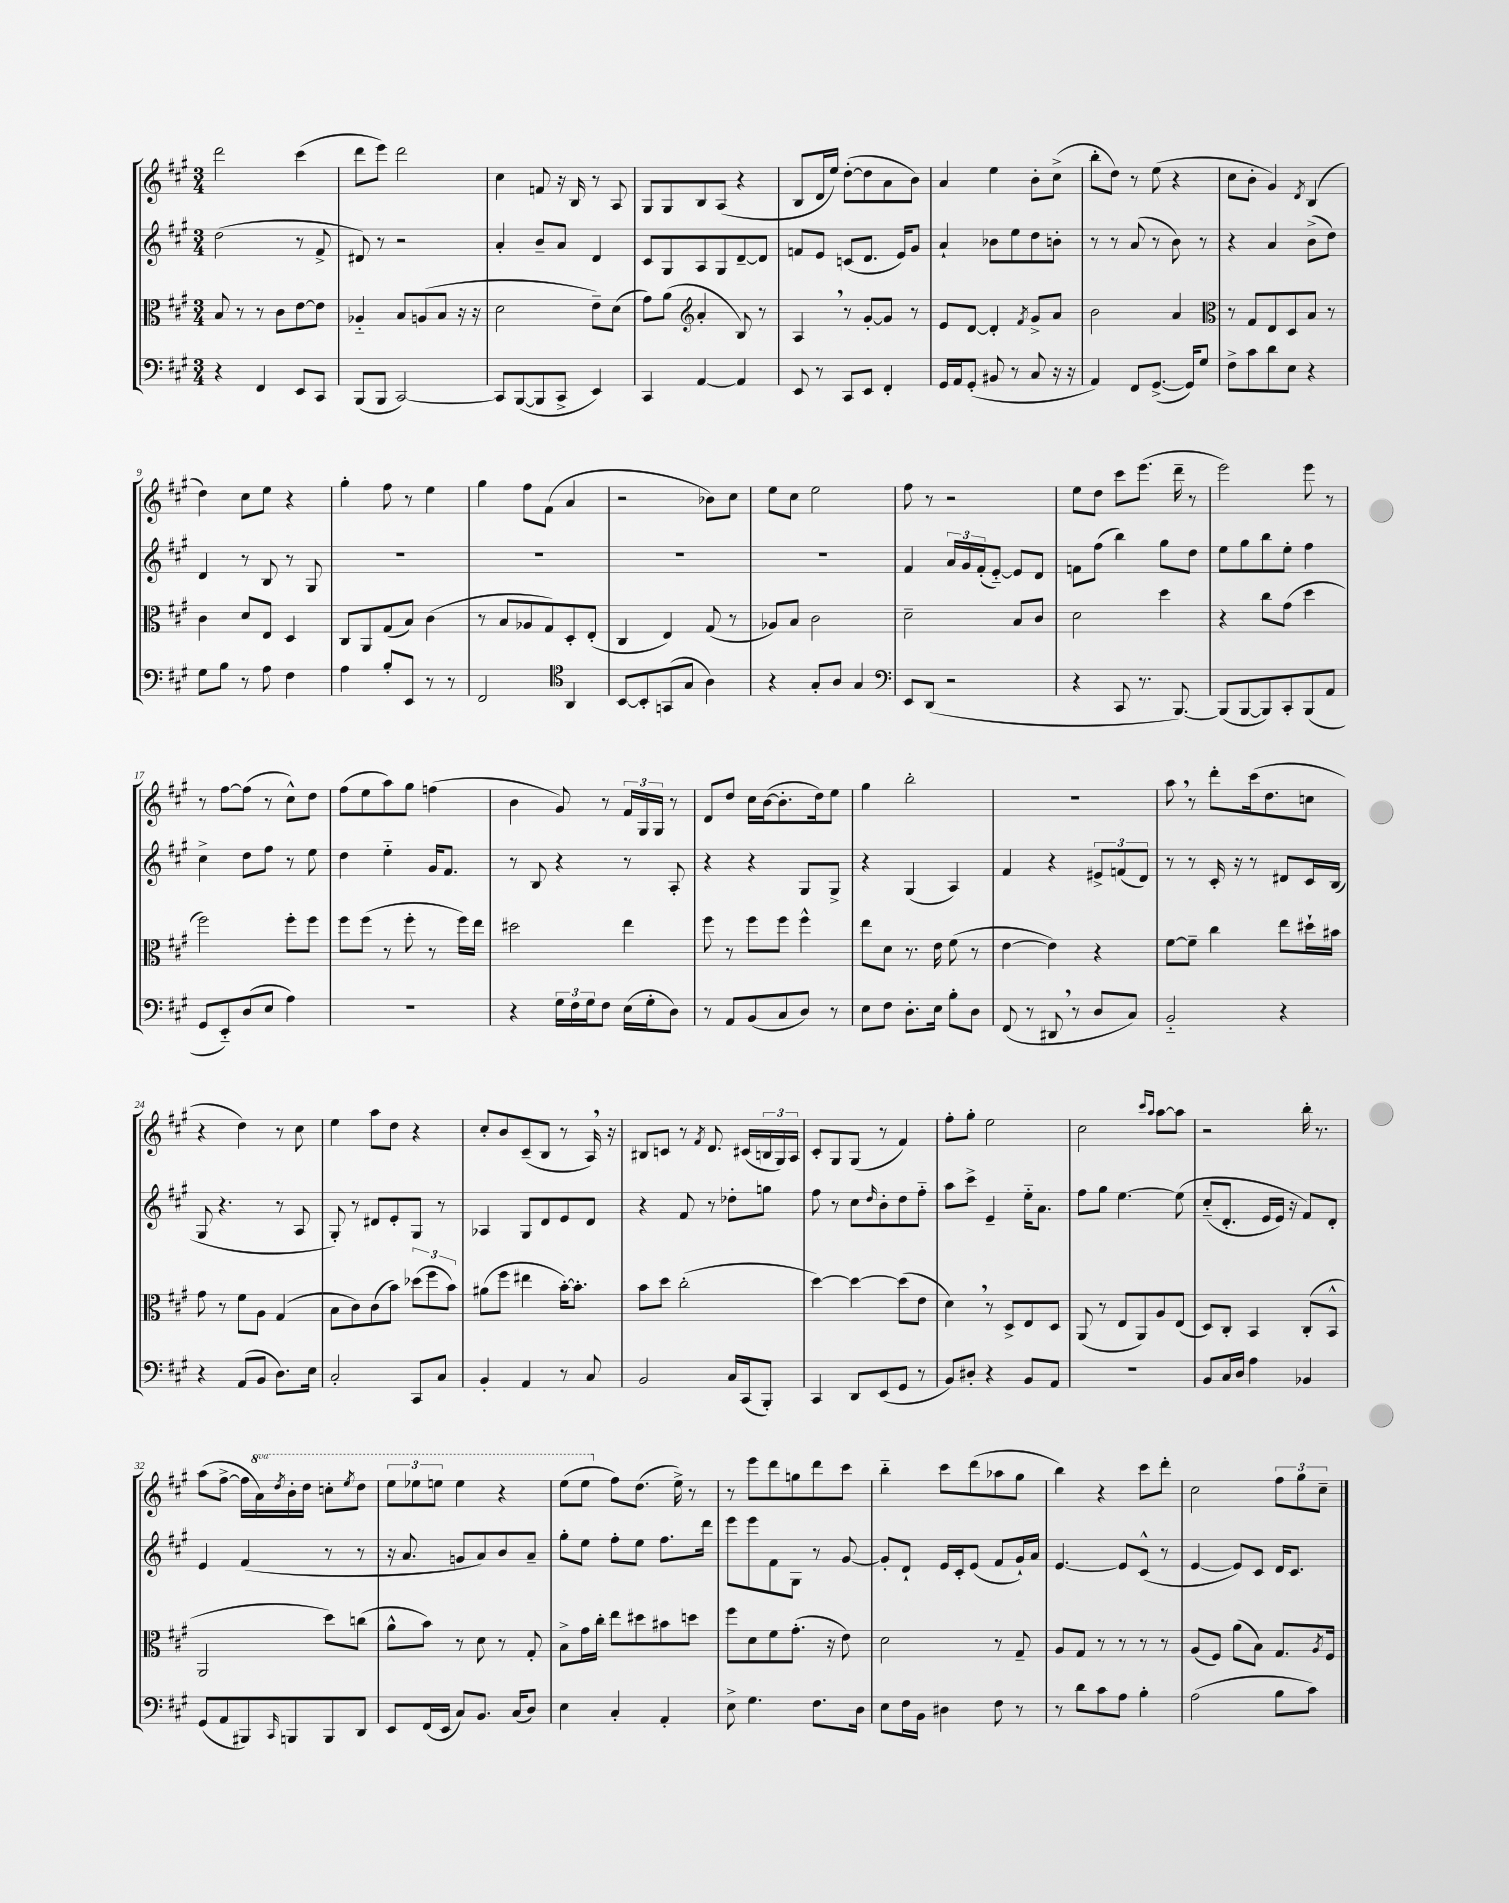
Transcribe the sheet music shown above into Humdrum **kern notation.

**kern	**kern	**kern	**kern
*part4	*part3	*part2	*part1
*staff4	*staff3	*staff2	*staff1
*clefF4	*clefC3	*clefG2	*clefG2
*k[f#c#g#]	*k[f#c#g#]	*k[f#c#g#]	*k[f#c#g#]
*M3/4	*M3/4	*M3/4	*M3/4
=1	=1	=1	=1
4r	8B/	(2dd\	2ddd\
.	8r	.	.
4FF#/	8r	.	.
.	8c#\L	.	.
8EE/L	[8e\	8r	(4ccc#\
8CC#/J	8e\J]	8f#^/	.
=2	=2	=2	=2
(8BBB/L	4A-X/	8d#X/)	8ddd\L
8BBB/J	.	8r	8eee\J)
[2CC#/)	8B/L	2r	2ddd\
.	(8An/	.	.
.	8B/J	.	.
.	16r	.	.
.	16r	.	.
=3	=3	=3	=3
8CC#/L]	2d\	4a'/	4cc#\
([8BBB/	.	.	.
8BBB/]	.	8b~/L	8fn/
8CC#^/J	.	8a/J	16r
.	.	.	16B/
4EE/)	8e~\L)	4d/	8r
.	(8d\J	.	8A/
=4	=4	=4	=4
4CC#/	8g#\L)	8c#/L	8G#/L
.	(8a\J	8G#/	8G#/
*	*clefG2	*	*
[4AA/	4a'/	8A/	8B/
.	.	8G#/	(8A/J
4AA/]	8B/)	[8d~/	4r
.	8r	8d/J]	.
=5	=5	=5	=5
8EE/	4A,/	8fn/L	8B/L
8r	.	8e/J	16d/L
.	.	.	16ee/JJ)
8CC#/L	8r	(8cn/L	([8dd'\L
8EE/J	[8g#'/L	8.d/J	8dd\]
4FF#'/	8g#/J]	.	8a\
.	.	16e/KL)	.
.	8r	8g#/J	8b\J)
=6	=6	=6	=6
16GG#/LL	8e/L	4a`/	4a/
16AA/J	.	.	.
(8GG#'/J	[8d/J	.	.
8BB#X/	4d'/]	8b-X\L	4ee\
8r	.	8ee\	.
.	8qf#/	.	.
8C#/	8g#^/L	8dd\	8b'\L
16r	8a/J	8bn'\J	(8cc#^\J
16r	.	.	.
=7	=7	=7	=7
4AA/)	2b\	8r	8bb'\L
.	.	8r	8dd\J)
8FF#/L	.	(8a/	8r
([8.GG#^/J	.	8r	(8ee\
.	4a/	8b\)	4r
16GG#/KL])	.	.	.
8G#/J	.	8r	.
=8	=8	=8	=8
*	*clefC3	*	*
8F#^\L	8r	4r	8cc#\L
8c#\	8G#/L	.	8b'\J
8d\	8E/	4a/	4g#/)
8E\J	8D/	.	.
.	.	.	8qd/
4r	8B/J	(8b^\L	(4B/
.	8r	8dd\J)	.
!!LO:LB:g=z
=9	=9	=9	=9
8G#\L	4c#\	4d/	4dd\)
8B\J	.	.	.
8r	8d/L	8r	8cc#\L
8A\	8E/J	8B/	8ee\J
4F#\	4D/	8r	4r
.	.	8G#/	.
=10	=10	=10	=10
4A\	8C#/L	2.r	4gg#'\
.	8AA/	.	.
8B'/L	(8G#/	.	8ff#\
8EE/J	8B/J)	.	8r
8r	(4c#\	.	4ee\
8r	.	.	.
=11	=11	=11	=11
2FF#/	8r	2.r	4gg#\
.	8B/L	.	.
.	8A-X/	.	8ff#\L
.	8G#/)	.	(8f#\J
*clefC4	*	*	*
4AA/	8D'/	.	4a/
.	(8E'/J	.	.
=12	=12	=12	=12
[8BB/L	4C#/	2.r	2r
8BB'/]	.	.	.
(8GGn/	4E/)	.	.
8G#/J	.	.	.
4A\)	(8G#/	.	8b-X\L)
.	8r	.	8cc#\J
=13	=13	=13	=13
4r	8A-X/L)	2.r	8ee\L
.	8B/J	.	8cc#\J
8G#'/L	2c#\	.	2ee\
8A/J	.	.	.
4G#/	.	.	.
=14	=14	=14	=14
*clefF4	*	*	*
8EE/L	2d~\	4f#/	8ff#\
(8DD/J	.	.	8r
2r	.	24a/LL	2r
.	.	24g#/	.
.	.	(24f#'/J	.
.	.	[8e/J)	.
.	8B/L	8e/L]	.
.	8c#/J	8d/J	.
=15	=15	=15	=15
4r	2d\	8fn\L	8ee\L
.	.	(8ff#\J	8dd\J
8CC#/	.	4bb\)	8ccc#\L
8.r	.	.	(8.eee\J
.	4dd\	8gg#\L	.
[8.BBB/)	.	.	16ddd~\
.	.	8dd\J	8r
=16	=16	=16	=16
(8BBB/L]	4r	8ee\L	2eee\)
[8BBB/	.	8gg#\	.
8BBB/])	8cc#\L	8bb\	.
8CC#'/	(8g#\J	8ee'\J	.
(8BBB/	4dd\	4ff#\	8eee\
8AA/J	.	.	8r
!!LO:LB:g=z
=17	=17	=17	=17
8GG#/L	2ff#\)	4cc#^\	8r
8EE/)	.	.	[8ff#\L
(8D/	.	8dd\L	(8ff#\J]
8E/J	.	8ff#\J	8r
4A\)	8ff#'\L	8r	8cc#^^\L)
.	8ff#\J	8ee\	8dd\J
=18	=18	=18	=18
2.r	8ff#\L	4dd\	(8ff#\L
.	(8ff#\J	.	8ee\
.	8r	4ee\	8aa\)
.	8ff#'\	.	8gg#\J
.	8r	16g#/KL	(4ffn\
.	.	8.f#/J	.
.	16ff#\LL)	.	.
.	16ee\JJ	.	.
=19	=19	=19	=19
4r	2dd#X\	8r	4b\
.	.	8B/	.
24G#\LL	.	4r	8g#/)
24F#\	.	.	.
24G#\J	.	.	.
8F#\J	.	.	8r
(16E\LL	4ee\	8r	24f#/LL
.	.	.	24G#/
16G#'\J	.	.	.
.	.	.	24G#/JJ
8D\J)	.	8A'/	8r
=20	=20	=20	=20
8r	8ff#\	4r	8d/L
8AA/L	8r	.	8dd/J
(8BB/	8ff#\L	4r	16cc#\LL
.	.	.	([16b\J
8C#/	8ff#\J	.	8.b'\]
8D/J)	4ff#^^\	8G#/L	.
.	.	.	16dd\k)
8r	.	8G#^/J	8ee\J
=21	=21	=21	=21
8E\L	8ee\L	4r	4gg#\
8F#\J	8d\J	.	.
8.D'\L	8.r	(4G#/	2bb'\
16E\Jk	16e\	.	.
8B'\L	(8f#\	4A/)	.
8D\J	8r	.	.
=22	=22	=22	=22
(8FF#/	[4e\	4f#/	2.r
8r	.	.	.
8DD#X,/	4e\])	4r	.
8r	.	.	.
8D/L	4r	12e#X^/L	.
.	.	(12fn/	.
8C#/J)	.	.	.
.	.	12d/J)	.
=23	=23	=23	=23
2BB/	[8f#\L	8r	8aa,\
.	8f#~\J]	8r	8r
.	4cc#\	16c#'/	8ddd'\L
.	.	16r	.
.	.	8r	(16ccc#\k
.	.	.	8.dd\
4r	8ee\L	8d#X/L	.
.	16dd#X`\L	16c#/L	8ccn\J
.	16b#X\JJ	(16B/JJ	.
!!LO:LB:g=z
=24	=24	=24	=24
4r	8g#\	8G#/	4r
.	8r	4.r	.
(8AA/L	8f#\L	.	4dd\)
8BB/J	8A\J	.	.
8.D\L)	(4G#/	8r	8r
.	.	8A/	8cc#\
16E\Jk	.	.	.
=25	=25	=25	=25
2C#'/	8B\L	8G#'/)	4ee\
.	8c#\)	8r	.
.	(8c#\	8d#X/L	8aa\L
.	8b\J)	8e'/	8dd\J
8CC#/L	(12dd-X\L	8G#/J	4r
.	12ff#\	.	.
8C#/J	.	8r	.
.	12b\J)	.	.
=26	=26	=26	=26
4BB'/	(8a#X\L	4A-X/	8cc#'/L
.	8ff#\J	.	8b/
4AA/	4ee#X\	8G#/L	(8c#~/
.	.	8d/	8B/J
8r	[16b'\KL)	8e/	8r
.	8.b'\J]	.	.
8C#/	.	8d/J	16A,/)
.	.	.	16r
=27	=27	=27	=27
2BB/	8b\L	4r	8B#X/L
.	8dd\J	.	8cn/J
.	(2cc#'\	8f#/	8r
.	.	.	8qf#/
.	.	8r	8.d/
16C#/LL	.	8dd-X'\L	.
(16CC#/J	.	.	(16c#X/LL
8BBB'/J)	.	8ggn\J	24Bn/
.	.	.	24G#/)
.	.	.	24A/JJ
=28	=28	=28	=28
4CC#/	[4dd\)	8ff#\	8c#'/L
.	.	8r	8G#/
8DD/L	4dd\_	8cc#\L	(8G#/J
.	.	16qqdd/	.
(8EE/	.	8b'\	8r
8GG#/J	(8dd\L]	8dd\	4f#/)
8r	8e\J	8ff#\J	.
=29	=29	=29	=29
8BB/L)	4d,\)	8aa\L	8ff#'\L
8D#X'/J	.	8ccc#^\J	8gg#'\J
4r	8r	4e~/	2ee\
.	8D^/L	.	.
8BB/L	8E/	16ee\KL	.
.	.	8.a\J	.
8AA/J	8D/J	.	.
=30	=30	=30	=30
2.r	(8AA/	8ff#\L	2cc#\
.	8r	8gg#\J	.
.	8E/L	[4.ee\	.
.	8AA/)	.	.
.	.	.	16qqccc#/LL
.	.	.	16qqaa/JJ
.	8A/	.	[8aa\L
.	(8E/J	(8ee\]	8aa\J]
=31	=31	=31	=31
8BB/L	8D/L)	(8cc#/L	2r
16C#/L	8C#'/J	8.d'/J	.
16D/JJ	.	.	.
4A\	4BB/	.	.
.	.	16e/LL	.
.	.	16e/JJ)	.
.	.	16r	.
4BB-X/	(8C#'/L	8f#/L)	16bb'\
.	.	.	8.r
.	8BB^^/J	8d'/J	.
!!LO:LB:g=z
=32	=32	=32	=32
(8GG#/L	2AA/	4e/	(8aa\L
8AA/	.	.	[8ff#^\J
8BBB#X/)	.	(4f#/	16ff#\LL]
*	*	*	*8va
.	.	.	16aa\)
16qqCC#/	.	.	8qddd/
8BBBn/	.	.	16bb'\
.	.	.	16ddd\JJ
8BBB/	8dd\L)	8r	8cccn'\L
.	.	.	8qeee/
8DD/J	(8ccn\J	8r	8ddd\J
=33	=33	=33	=33
8EE/L	8a^^\L	16r	12eee\L
.	.	8.a/	.
.	.	.	12eee-X\
(16FF#/L	8b\J)	.	.
.	.	.	12eeen\J
16EE/JJ	.	.	.
8C#/L)	8r	8gn/L	4eee\
8.BB/J	8d\	8a/)	.
.	8r	8b/	4r
(16C#/KL	.	.	.
8D/J)	8G#'/	8a~/J	.
=34	=34	=34	=34
4E\	8B^\L	8gg#'\L	(8eee\L
.	16g#\L	8ee\J	8eee\J
.	16cc#'\JJ	.	.
*	*	*	*X8va
4C#'/	8ee\L	8ff#'\L	8ff#\L)
.	8dd#X\	8ee\J	(8.dd\J
4AA'/	8b#X\	8.ff#\L	.
.	.	.	16ee^\)
.	8ddn\J	.	8r
.	.	16ddd\Jk	.
=35	=35	=35	=35
8E^\	8ff#\L	8eee\L	8r
4.G#\	8d\	8eee\	8eee\L
.	8f#\	8f#\	8ddd\
.	(8.g#'\J	8G#\J	8ggn\
8.F#\L	.	8r	8ddd\
.	16r	.	.
.	8e\)	[8g#/	8ccc#\J
16D\Jk	.	.	.
=36	=36	=36	=36
8E\L	2d\	8g#'/L]	4bb\
16F#\L	.	8d`/J	.
16BB\JJ	.	.	.
4D#X\	.	16e/LL	8ccc#\L
.	.	16c#'/J	.
.	.	(8e/J	(8ddd\
8F#\	8r	8f#/L	8aa-X\
8r	8G#~/	16g#`/L)	8gg#\J
.	.	16a/JJ	.
=37	=37	=37	=37
8r	8A/L	[4.e/	4bb\)
8d\L	8G#/J	.	.
8c#\	8r	.	4r
8A\J	8r	8e/L]	.
4B'\	8r	(8c#^^/J	8ccc#\L
.	8r	8r	8ddd'\J
=38	=38	=38	=38
(2A\	(8A/L	[4e/	2cc#\
.	8F#/J)	.	.
.	(8a\L	8e/L])	.
.	8B\J)	8c#/J	.
8B\L	8.G#/L	16d/KL	12ff#\L
.	.	8.c#/J	.
.	.	.	12gg#\
8c#\J)	.	.	.
.	.	.	12cc#~\J
.	8qA/	.	.
.	16F#/Jk	.	.
==	==	==	==
*-	*-	*-	*-
